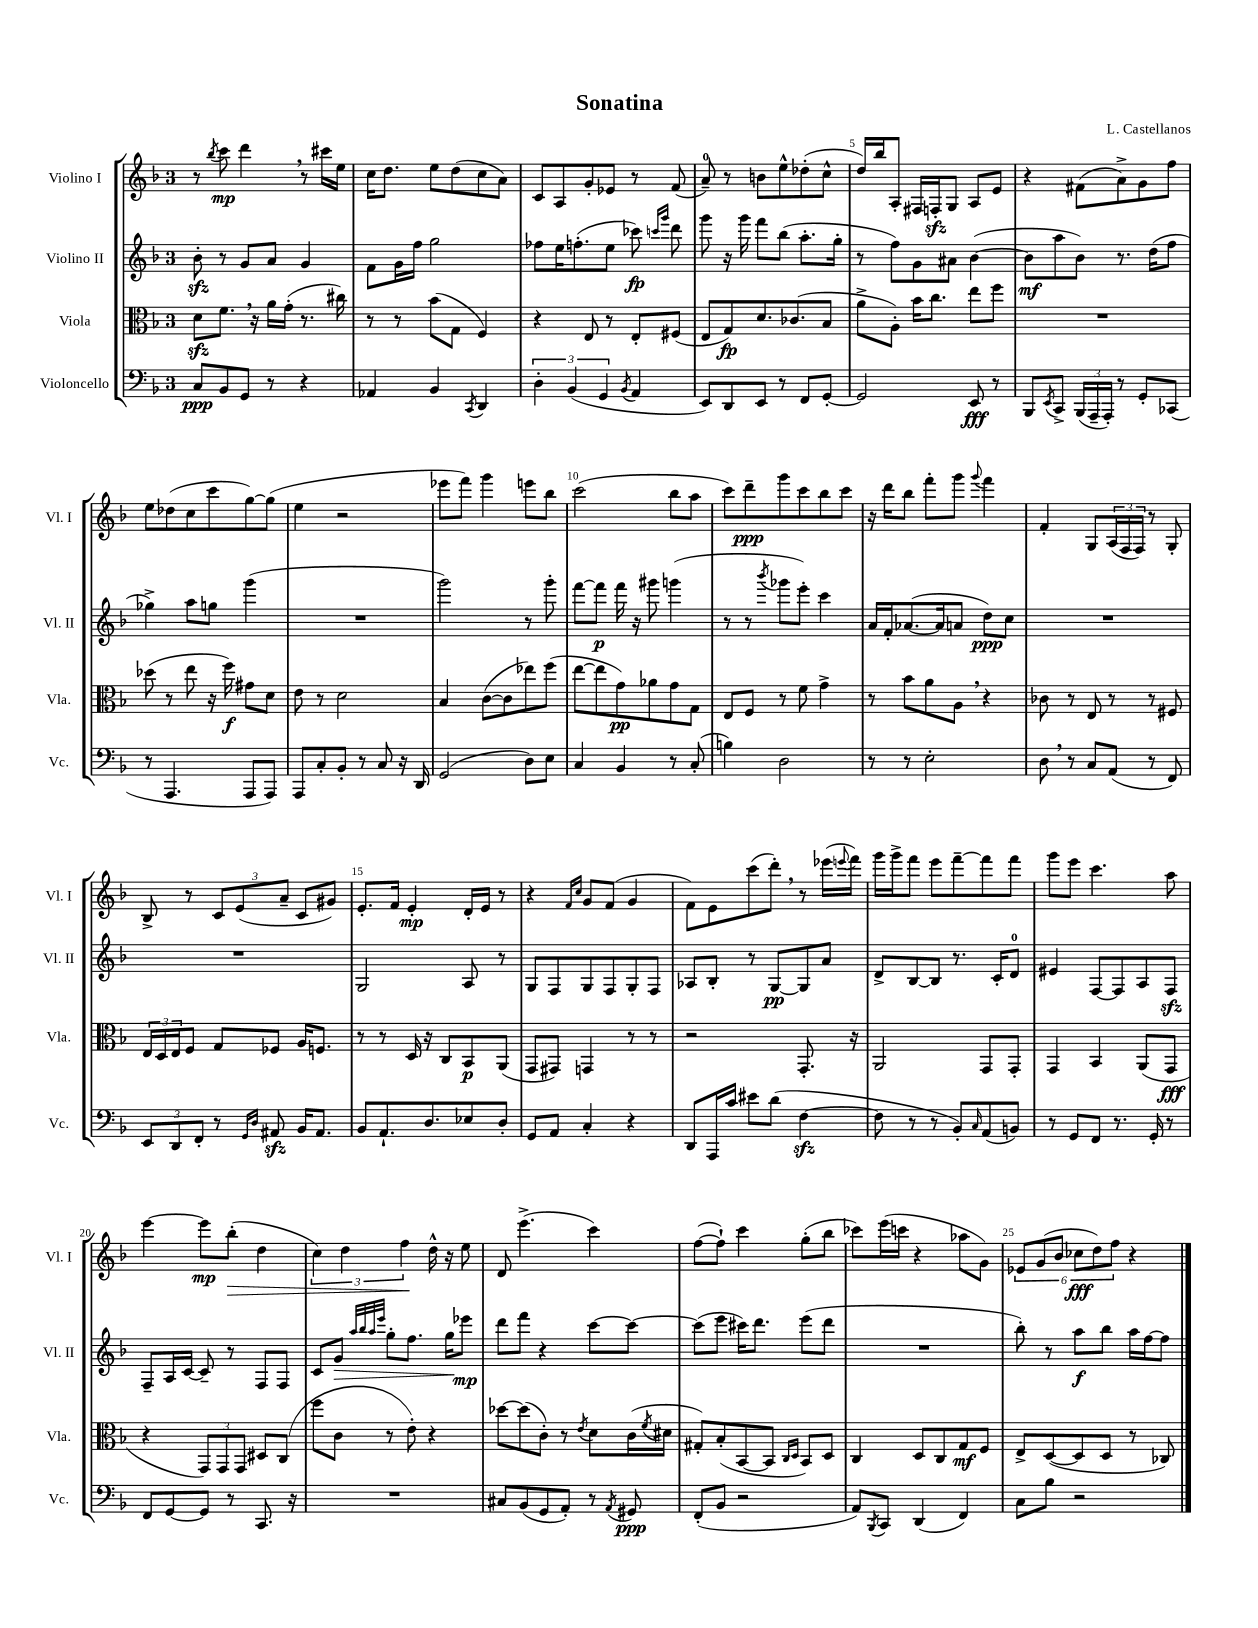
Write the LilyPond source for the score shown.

\header { title = "Sonatina" composer = "L. Castellanos" }
<<
\new StaffGroup <<
\new Staff = "s0" \with { instrumentName = "Violino I" shortInstrumentName = "Vl. I" } {
    \clef treble \key f \major \once \override Staff.TimeSignature.style = #'single-digit \time 3/4
    r8 \acciaccatura { bes''8 } c'''8\mp d'''4 \breathe r8 cis'''16 e''16 |
    c''16 d''8. e''8 d''8( c''8 a'8) |
    c'8 a8 g'8-. ees'8 r8 f'8( |
    a'8-0--) r8 b'8 e''8-^ des''8-.( c''8-^ |
    d''16) bes''16 a8-. fis16 f16-.\sfz g8 a8 e'8 |
    r4 fis'8( a'8->) g'8 f''8 |
    e''8 des''8( c''8 c'''8 g''8~) g''8( |
    e''4 r2 |
    ees'''8 f'''8) g'''4 e'''8 bes''8 |
    c'''2( bes''8 a''8 |
    c'''8) d'''8--\ppp g'''8 c'''8 bes''8 c'''8 |
    r16 d'''16 bes''8 f'''8-. g'''8 \appoggiatura { g'''8 } f'''4 |
    f'4-. g8 \tuplet 3/2 { a16( f16 f16) } r8 g8-. |
    bes8-> r8 \tuplet 3/2 { c'8 e'8( a'8-- } c'8 gis'8) |
    e'8.-. f'16 e'4-.\mp d'16-. e'16 r8 |
    r4 \grace { f'16 c''16 } g'8 f'8( g'4 |
    f'8) e'8 c'''8( d'''8-.) \breathe r8 ees'''16( \appoggiatura { e'''8 } f'''16) |
    g'''16 g'''16-> f'''8 e'''8 f'''8~-- f'''8 f'''8 |
    g'''8 e'''8 c'''4. a''8 |
    e'''4~ e'''8\mp bes''8-.\>( d''4 |
    \tuplet 3/2 { c''4) d''4 f''4\! } d''16-^ r16 e''8 |
    d'8 e'''4.->( c'''4) |
    f''8~( f''8-!) c'''4 g''8-.( bes''8 |
    ces'''8) e'''16( c'''16 r4 aes''8 g'8) |
    \tuplet 6/4 { ees'8 g'8( bes'8 ces''8\fff d''8) f''8 } r4 \bar "|." |
}
\new Staff = "s1" \with { instrumentName = "Violino II" shortInstrumentName = "Vl. II" } {
    \clef treble \key f \major \once \override Staff.TimeSignature.style = #'single-digit \time 3/4
    bes'8-.\sfz r8 g'8 a'8 g'4 |
    f'8 g'16 f''16 g''2 |
    fes''8 e''16 f''8.-.( e''8 ces'''8\fp) \grace { c'''16 g'''16 } d'''8 |
    g'''8 r16 g'''16 f'''8 bes''8( a''8.-. g''16-. |
    r8 f''8) g'8 ais'8 bes'4~( |
    bes'8\mf a''8 bes'8) r8. d''16( f''8 |
    ges''4->) a''8 g''8 g'''4( |
    R2. |
    g'''2) r8 g'''8-. |
    f'''8~ f'''8\p f'''16 r16 gis'''8 g'''4( |
    r8 r8 \acciaccatura { bes'''8 } ges'''8 e'''8-.) c'''4 |
    a'16 f'16-. aes'8.~( aes'16 a'8 d''8\ppp) c''8 |
    R2. |
    R2. |
    g2 a8 r8 |
    g8 f8 g8 f8 g8-. f8 |
    aes8 bes8-. r8 g8~\pp g8 a'8 |
    d'8-> bes8~ bes8 r8. c'16-. d'8-0 |
    eis'4 f8~ f8 a8 f8\sfz |
    f8-- a16 c'16~ c'8-- r8 f8 f8 |
    c'8 g'8\> \grace { a''32 bes''32 a''32 e'''32 } g''8-. f''8. g''16\! ees'''8\mp |
    d'''8 f'''8 r4 c'''8~ c'''8~ |
    c'''8( e'''8 cis'''16) d'''8. e'''8( d'''8 |
    R2. |
    bes''8-.) r8 a''8\f bes''8 a''16 f''16~ f''8 \bar "|." |
}
\new Staff = "s2" \with { instrumentName = "Viola" shortInstrumentName = "Vla." } {
    \clef alto \key f \major \once \override Staff.TimeSignature.style = #'single-digit \time 3/4
    d'8\sfz f'8. \breathe r16 a'16 g'16-.( r8. cis''16) |
    r8 r8 bes'8( g8 f4) |
    r4 e8 r8 e8-. fis8( |
    e8 g8\fp) d'8. ces'8.( bes8 |
    a'8-> a8-.) bes'16 c''8. e''8 f''8 |
    R2. |
    des''8( r8 e''8 r16 f''16\f) gis'8 d'8 |
    e'8 r8 d'2 |
    bes4 c'8~( c'8 ees''8) f''8( |
    e''8~ e''8 g'8\pp) aes'8 g'8 g8 |
    e8 f8 r8 f'8 g'4-> |
    r8 bes'8 a'8 a8 \breathe r4 |
    ces'8 r8 e8 r8 r8 fis8 |
    \tuplet 3/2 { e16 d16 e16 } f8 g8 fes8 a16 f8. |
    r8 r8 d16 r16 c8 bes,8\p a,8( |
    g,8 gis,8) g,4 r8 r8 |
    r2 g,8.-. r16 |
    a,2 g,8 g,8-. |
    g,4 bes,4 a,8( g,8\fff |
    r4 \tuplet 3/2 { g,8) g,8 g,8 } dis8 c8( |
    f''8 c'8 r8 e'8-.) r4 |
    des''8~ des''8( c'8-.) r8 \acciaccatura { e'8 } d'8 c'16( \acciaccatura { f'8 } dis'16 |
    gis8-.) bes8-.( bes,8~ bes,8 \grace { c16 d16 } bes,8) d8 |
    c4 d8 c8 g8\mf f8 |
    e8-> d8~( d8 d8 r8 ces8) \bar "|." |
}
\new Staff = "s3" \with { instrumentName = "Violoncello" shortInstrumentName = "Vc." } {
    \clef bass \key f \major \once \override Staff.TimeSignature.style = #'single-digit \time 3/4
    c8\ppp bes,8 g,8 r8 r4 |
    aes,4 bes,4 \acciaccatura { c,8 } d,4 |
    \tuplet 3/2 { d4-. bes,4( g,4 } \acciaccatura { bes,8 } a,4 |
    e,8) d,8 e,8 r8 f,8 g,8~-. |
    g,2 e,8\fff r8 |
    bes,,8 \acciaccatura { e,8 } c,8-> \tuplet 3/2 { bes,,16( a,,16-- a,,16-.) } r8 g,8-. ces,8( |
    r8 a,,4. a,,8 a,,8) |
    a,,8 c8-. bes,8-. r8 c8 r16 d,16 |
    g,2( d8) e8 |
    c4 bes,4 r8 c8-.( |
    b4) d2 |
    r8 r8 e2-. |
    d8 \breathe r8 c8 a,8( r8 f,8) |
    \tuplet 3/2 { e,8 d,8 f,8-. } r8 \grace { g,16 d16 } ais,8\sfz bes,16 ais,8. |
    bes,8 a,8.-! d8. ees8 d8-. |
    g,8 a,8 c4-. r4 |
    d,8 a,,16 c'16 eis'8 d'8( f4~\sfz |
    f8 r8 r8 bes,8-.) \grace { c16 } a,8( b,8) |
    r8 g,8 f,8 r8. g,16-. r8 |
    f,8 g,8~ g,8 r8 c,8. r16 |
    R2. |
    cis8 bes,8( g,8 a,8-.) r8 \acciaccatura { a,8 } gis,8\ppp |
    f,8-.( bes,8 r2 |
    a,8) \acciaccatura { bes,,8 } c,8 d,4( f,4) |
    c8 bes8 r2 \bar "|." |
}
>>
>>
\layout { \context { \Score \override BarNumber.break-visibility = ##(#f #t #t) barNumberVisibility = #(every-nth-bar-number-visible 5) } }
